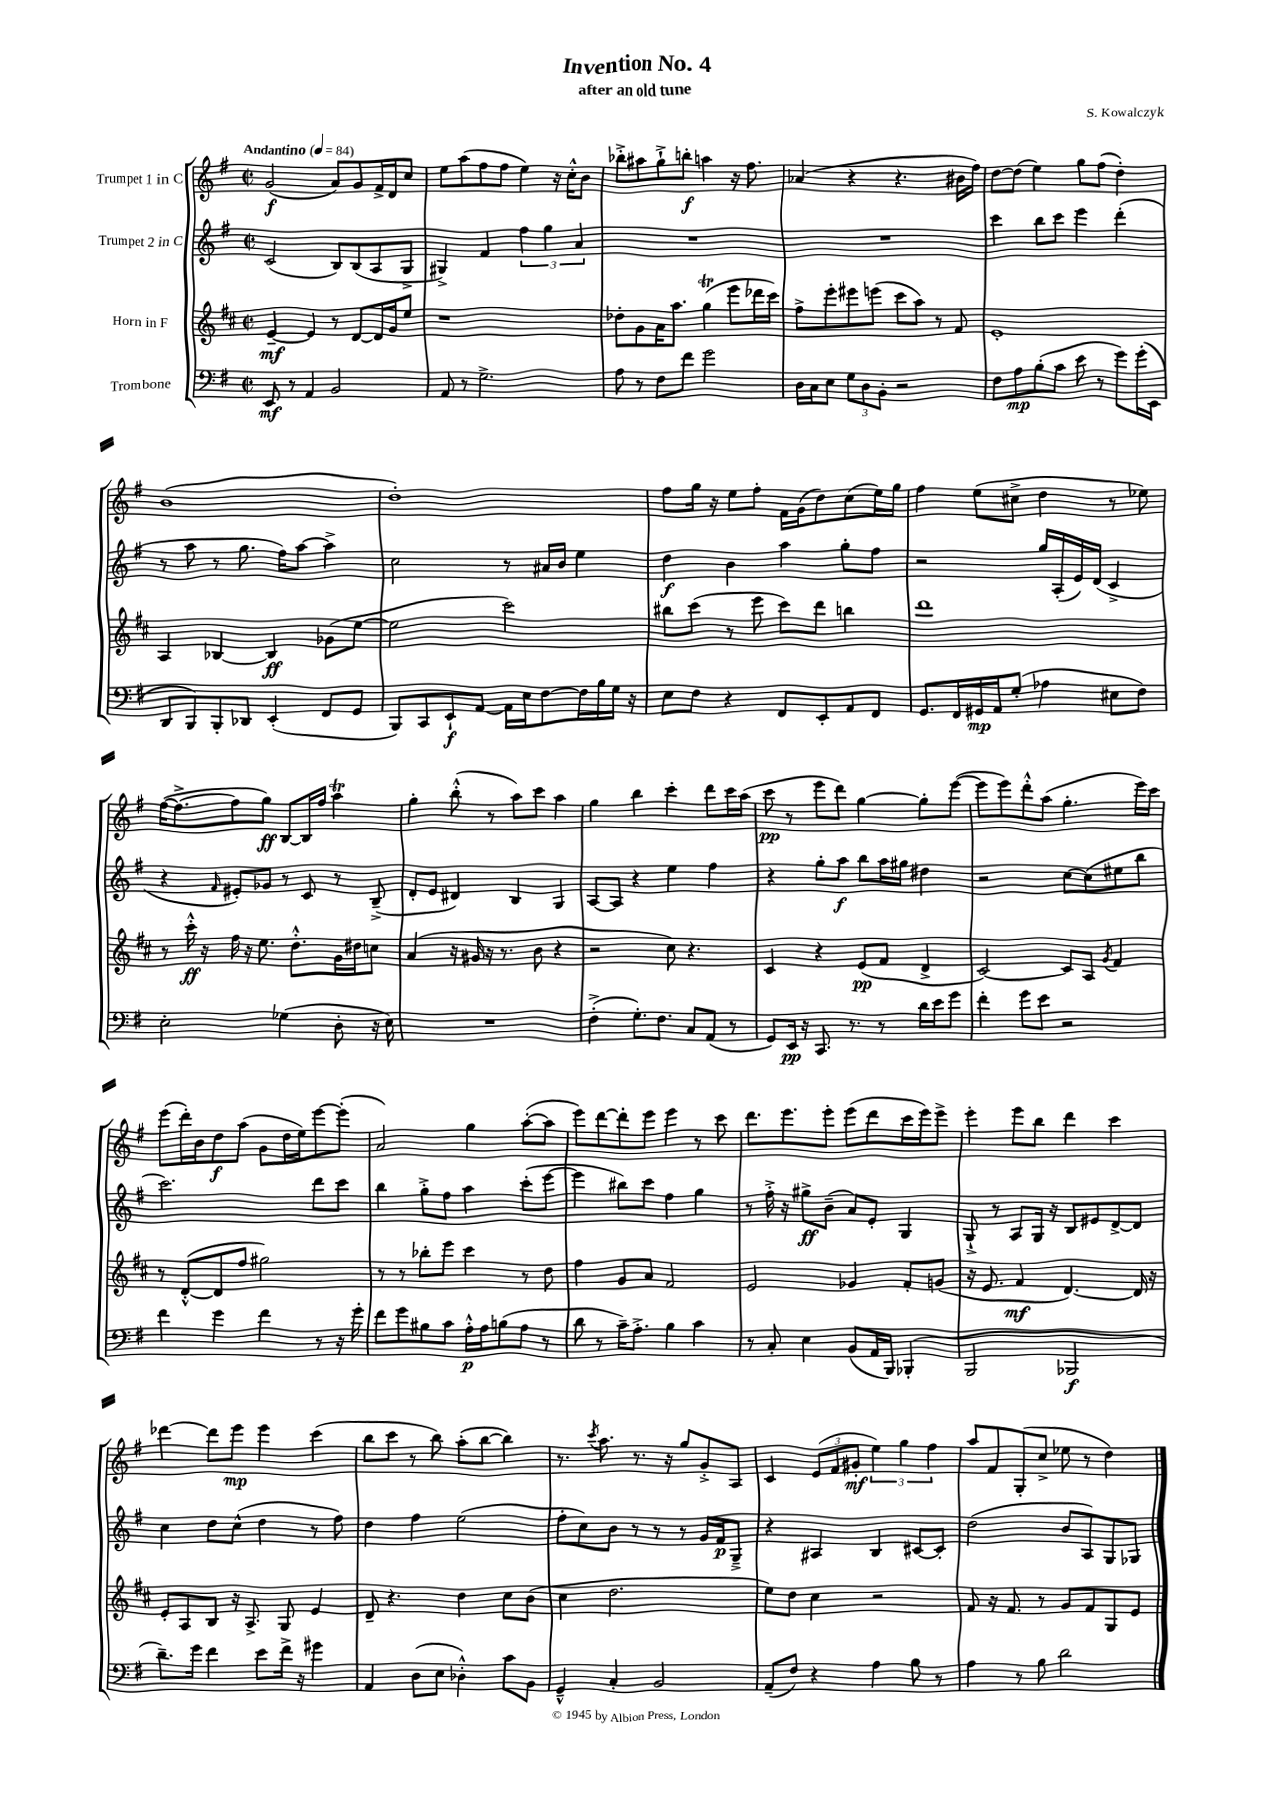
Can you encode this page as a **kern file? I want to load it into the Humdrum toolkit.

**kern	**kern	**kern	**kern
*staff4	*staff3	*staff2	*staff1
*clefF4	*clefG2	*clefG2	*clefG2
*k[f#]	*k[f#c#]	*k[f#]	*k[f#]
*M2/2	*M2/2	*M2/2	*M2/2
*met(c|)	*met(c|)	*met(c|)	*met(c|)
*MM84	*MM84	*MM84	*MM84
8EE	[4e~	(2c	(2g
8r	.	.	.
4AA	4e]	.	.
2BB	8r	8B)	8a)
.	[8d	(8B	8g
.	16d]	8A	16f#^
.	16g	.	16d
.	8ee	8G^	8cc
=	=	=	=
8AA	1r	4G#^)	8ee
8r	.	.	(8aa
2.G^	.	4f#	8ff#
.	.	.	8ff#
.	.	6ff#	4ee)
.	.	6gg	.
.	.	.	16r
.	.	.	16cc'^^
.	.	6a	.
.	.	.	8b
=	=	=	=
8A	8dd-'	1r	8bb-'^
8r	8g	.	8aa#
8F#	16a	.	8gg`^
.	8.aa	.	.
8f#	.	.	8bb'
2g	(4gg	.	4aa
.	8eee	.	16r
.	.	.	8.ff#
.	16ddd-	.	.
.	16ccc#)	.	.
=	=	=	=
16D	8ff#^	1r	(4a-
16C	.	.	.
8E	8eee'	.	.
12G	8eee#	.	4r
12D	.	.	.
.	(8eee	.	.
12BB'	.	.	.
2r	8ccc#	.	4.r
.	8aa)	.	.
.	8r	.	.
.	8f#	.	16b#
.	.	.	16ff#)
=	=	=	=
8F#	1e'	4ccc	[8dd
8A	.	.	(8dd]
(8B'	.	8bb	4ee)
8c	.	8ccc	.
8e	.	4eee	8gg
8r	.	.	(8ff#
8g)	.	(4ddd'	4dd')
(16g'	.	.	.
16EE	.	.	.
=	=	=	=
8DD	4A	8r	(1b
8BBB)	.	8aa	.
8BBB'	[4B-	8r	.
8DD-	.	8.gg	.
(4EE'	4B-]	.	.
.	.	16ff#)	.
.	.	[8aa	.
8FF#	(8g-	4aa^]	.
8GG	[8ee	.	.
=	=	=	=
8BBB)	2ee]	2cc	1dd')
8CC	.	.	.
8EE`	.	.	.
[8AA	.	.	.
16AA]	2ccc#)	8r	.
16E	.	.	.
[8F#	.	16a#	.
.	.	16b	.
16F#]	.	4ee	.
16B	.	.	.
16G	.	.	.
16r	.	.	.
=	=	=	=
8E	8bb#	4dd	8ff#
8F#	(8ccc#	.	16gg
.	.	.	16r
4r	8r	4b	8ee
.	8eee	.	8ff#'
8FF#	8ccc#)	4aa	16f#
.	.	.	(16g
8EE'	8ddd	.	8dd)
8AA	4bb	8gg'	(8cc
8FF#	.	8ff#	16ee)
.	.	.	16gg
=	=	=	=
8.GG	1ddd	2r	4ff#
16FF#	.	.	.
16GG#	.	.	(8ee
16AA	.	.	.
(8G'	.	.	8cc#^
4A-	.	16gg	4dd
.	.	(16A'	.
.	.	16e)	.
.	.	(16d	.
8E#	.	4c^	8r
8F#)	.	.	8ee-)
=	=	=	=
2E'	8r	4r	([16ff#
.	.	.	8.ff#^_
.	16ccc#'^^	.	.
.	16r	.	.
.	.	16qqf#	.
.	16ff#	8e#')	8ff#]
.	16r	.	.
.	8.ee	8g-	8gg)
(4G-	.	8r	[8B
.	8.dd'^^	.	.
.	.	8c	16B]
.	.	.	16ff#
8D'	16g	8r	4aa
.	16dd#	.	.
16r	8cc	(8B~^	.
16E)	.	.	.
=	=	=	=
1r	(4a	8d'	4gg'
.	.	8e	.
.	16r	4d#)	(8bb'^^
.	16g#	.	.
.	16r	.	8r
.	8.r	.	.
.	.	4B	8aa)
.	8b	.	8ccc
.	4r	4G	4aa
=	=	=	=
(4F#'^	2r	[8A	4gg
.	.	8A]	.
8.G')	.	4r	4bb
8.F#	.	.	.
.	8cc#)	4ee	4ccc'
8C	4.r	.	.
(8AA	.	4ff#	8ddd
8r	.	.	16ccc
.	.	.	(16aa
=	=	=	=
8GG)	4c#	4r	8ccc
16EE	.	.	8r
16r	.	.	.
8.CC	4r	8gg'	8eee
.	.	8aa	8ddd)
8.r	.	.	.
.	(8e	8bb	[4gg
8r	8f#	16aa	.
.	.	16gg#	.
16d	4d^	4dd#	8gg']
16e	.	.	.
8g	.	.	([8eee
=	=	=	=
4f#'	[2c#)	2r	8eee]
.	.	.	8eee)
8g	.	.	8ddd'^^
8e	.	.	(8aa
2r	8c#]	[8cc	4.gg'
.	8A	(8cc]	.
.	8qg	.	.
.	4f#	8ee#	.
.	.	8bb	16eee)
.	.	.	16ccc
=	=	=	=
4f#	8r	2.ccc)	(8eee
.	([8d'^^	.	16ddd')
.	.	.	16b
4g	8d]	.	8dd
.	8ff#	.	(8aa
4f#	2gg#)	.	8g
.	.	.	16dd
.	.	.	16ee)
8r	.	8ddd	[8eee
16r	.	8ccc	(8eee']
16g'	.	.	.
=	=	=	=
8f#	8r	4bb	2a)
8g	8r	.	.
8B#	8bb-'	8gg'^	.
8c	8eee	8ff#	.
16A'^^	4ccc#	4aa	4gg
16A	.	.	.
(8B	.	.	.
8A	8r	(8ccc'	([8aa'
8r	8dd	[8eee	8aa]
=	=	=	=
8d	4ff#	4eee]	8eee)
8r	.	.	[8ddd
16c~)	8g	8bb#)	8ddd']
8.A'^	.	.	.
.	8a	8ccc	8eee
4B	2f#	4ff#	4eee
4c	.	4gg	8r
.	.	.	8ccc
=	=	=	=
8r	2e	8r	8.ddd
8C'	.	16ff#'^	.
.	.	16r	8.eee
4E	.	8gg#^	.
.	.	(8b~	8eee'
(8BB	4g-	8a)	(8eee
16AA	.	8e'	8ddd
16BBB)	.	.	.
(4BBB-'	8f#'	4G	16ccc
.	.	.	16eee)
.	(8g	.	8eee^
=	=	=	=
2BBB	16r	8G`^	4eee'
.	8.e	.	.
.	.	8r	.
.	4f#	8A	8eee
.	.	16G	8bb
.	.	16r	.
2BBB-	[4.d)	8B	4ddd
.	.	8e#	.
.	.	[8d^	4ccc
.	16d]	8d]	.
.	16r	.	.
=	=	=	=
8.d~)	8e'	4cc	[4ddd-
.	8A	.	.
16g	.	.	.
4f#	8B	8dd	8ddd-]
.	16r	(8cc^^	8eee
.	8.A^	.	.
8e	.	4dd	4eee
16f#^	8G	.	.
16r	.	.	.
4g#	4e	8r	(4ccc
.	.	8ff#)	.
=	=	=	=
4AA	8d~	4dd	8bb
.	4.r	.	8ccc
(8D	.	4ff#	8r
8E	.	.	8bb)
4D-'^^)	4dd	(2ee	(8aa'
.	.	.	[8bb
8c	8cc#	.	4bb])
8BB	(8b	.	.
=	=	=	=
4GG~^^	4cc#	8ff#'	8.r
.	.	8cc)	.
.	.	.	8qccc
.	.	.	8.aa
4C'	2.dd	8b	.
.	.	8r	8.r
2BB	.	8r	.
.	.	.	16r
.	.	8r	8gg
.	.	16g	8g'^
.	.	16f#	.
.	.	8G~^	8A
=	=	=	=
(8AA~	8ee)	4r	4c
8F#)	8dd	.	.
4r	4cc#	4A#	(12e
.	.	.	12f#
.	.	.	12g#'
4A	2r	4B	6ee)
.	.	.	6gg
8B	.	[8c#	.
.	.	.	6ff#
8r	.	8c#']	.
=	=	=	=
4A	8f#	(2dd	8aa
.	16r	.	8f#
.	8.f#	.	.
8r	.	.	(8G'
8B	8r	.	8cc^
2d	8g	8b	8ee-
.	8f#	8A)	8r
.	8G	8G	4dd)
.	8e	8G-	.
==	==	==	==
*-	*-	*-	*-
